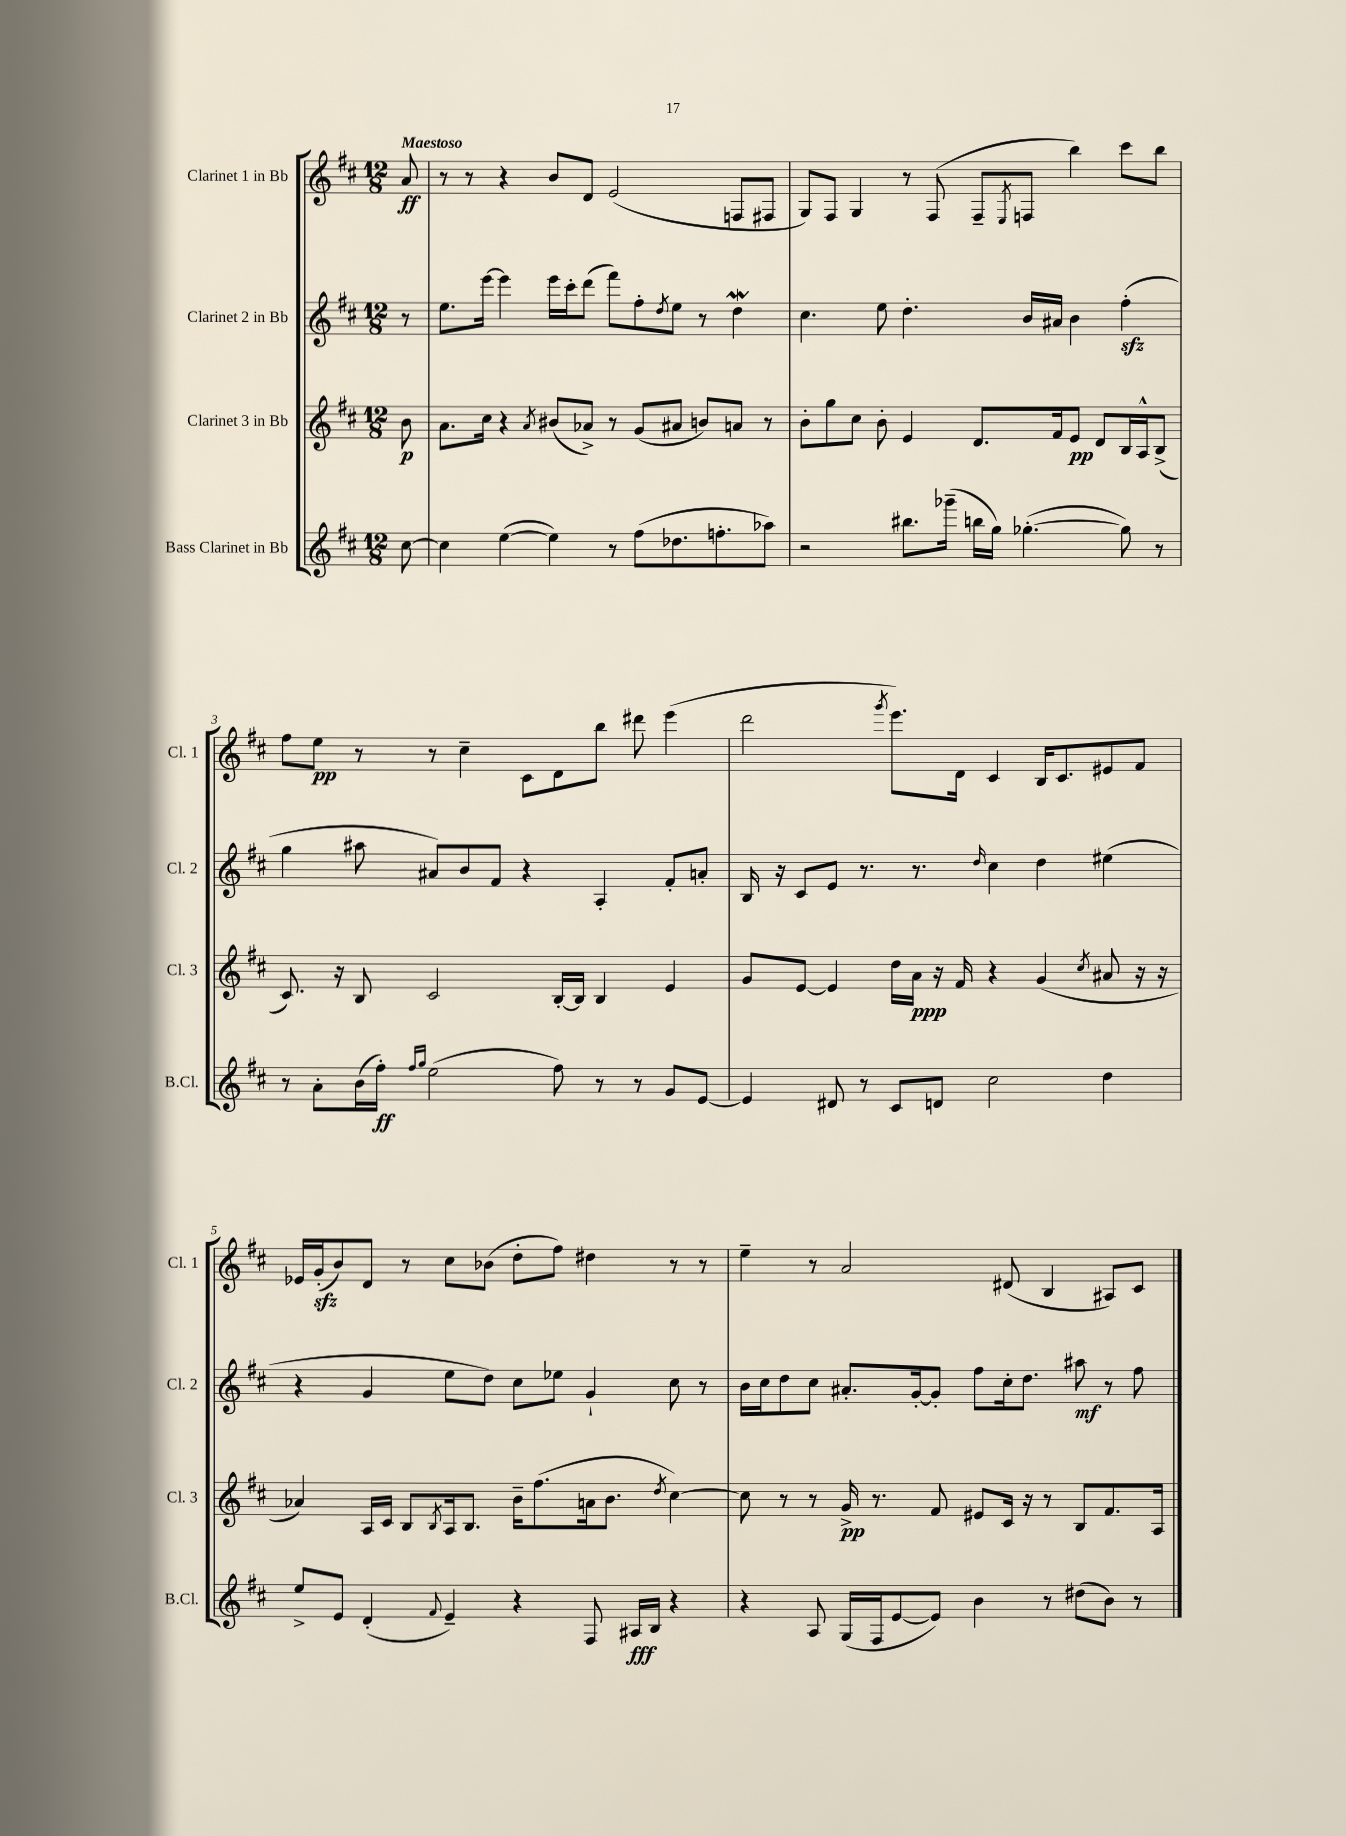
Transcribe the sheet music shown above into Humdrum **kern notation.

**kern	**dynam	**kern	**dynam	**kern	**dynam	**kern	**dynam
*part4	*part4	*part3	*part3	*part2	*part2	*part1	*part1
*staff4	*staff4	*staff3	*staff3	*staff2	*staff2	*staff1	*staff1
*I"Bass Clarinet in Bb	*	*I"Clarinet 3 in Bb	*	*I"Clarinet 2 in Bb	*	*I"Clarinet 1 in Bb	*
*I'B.Cl.	*	*I'Cl. 3	*	*I'Cl. 2	*	*I'Cl. 1	*
*clefG2	*	*clefG2	*	*clefG2	*	*clefG2	*
*k[f#c#]	*	*k[f#c#]	*	*k[f#c#]	*	*k[f#c#]	*
*M12/8	*	*M12/8	*	*M12/8	*	*M12/8	*
=	=	=	=	=	=	=	=
!	!	!	!	!	!	!LO:TX:a:B:t=Maestoso	!
[8cc#\	.	8b\	p	8r	.	8a/	ff
=1	=1	=1	=1	=1	=1	=1	=1
4cc#\]	.	8.a\L	.	8.ee\L	.	8r	.
.	.	.	.	.	.	8r	.
.	.	16cc#\Jk	.	[16eee\Jk	.	.	.
([4ee\	.	4r	.	4eee\]	.	4r	.
.	.	8qa/	.	.	.	.	.
4ee\])	.	(8b#X/L	.	16eee\LL	.	8b/L	.
.	.	.	.	16ccc#'\J	.	.	.
.	.	8a-X^/J)	.	(8ddd\J	.	8d/J	.
8r	.	8r	.	8fff#\L)	.	(2e/	.
(8ff#\L	.	(8g/L	.	8ff#'\	.	.	.
.	.	.	.	8qdd/	.	.	.
8.dd-X\	.	8a#X/J	.	8ee\J	.	.	.
.	.	8bn/L)	.	8r	.	.	.
8.ffn'\	.	.	.	.	.	.	.
.	.	8an/J	.	4ddw\	.	8Fn/L	.
8aa-X\J)	.	8r	.	.	.	8F#X/J	.
=2	=2	=2	=2	=2	=2	=2	=2
2r	.	8b'\L	.	4.cc#\	.	8G/L)	.
.	.	8gg\	.	.	.	8F#/J	.
.	.	8cc#\J	.	.	.	4G/	.
.	.	8b'\	.	8ee\	.	.	.
8.bb#X\L	.	4e/	.	4.dd'\	.	8r	.
.	.	.	.	.	.	(8F#/	.
(16ggg-X~\Jk	.	.	.	.	.	.	.
16bbn\LL	.	8.d/L	.	.	.	8F#~/L	.
16gg\JJ)	.	.	.	.	.	.	.
.	.	.	.	.	.	8qE/	.
([4.gg-X'\	.	.	.	16b/LL	.	8Fn/J	.
.	.	16f#/k	.	16a#X/JJ	.	.	.
.	.	8e/J	pp	4b\	.	4bb\)	.
.	.	8d/L	.	.	.	.	.
8gg-\])	.	16B/L	.	(4ff#zz'\	.	8ccc#\L	.
.	.	16A^^/J	.	.	.	.	.
8r	.	(8B^/J	.	.	.	8bb\J	.
!!LO:LB:g=z
=3	=3	=3	=3	=3	=3	=3	=3
8r	.	8.c#/)	.	4gg\	.	8ff#\L	.
8a'\L	.	.	.	.	.	8ee\J	pp
.	.	16r	.	.	.	.	.
(16b\L	.	8B/	.	8aa#X\	.	8r	.
16ff#'\JJ)	ff	.	.	.	.	.	.
16qqff#/LL	.	.	.	.	.	.	.
16qqgg/JJ	.	.	.	.	.	.	.
(2ee\	.	2c#/	.	8a#X/L)	.	8r	.
.	.	.	.	8b/	.	4cc#~\	.
.	.	.	.	8f#/J	.	.	.
.	.	.	.	4r	.	8c#\L	.
8ff#\)	.	[16B'/LL	.	.	.	8d\	.
.	.	16B/JJ]	.	.	.	.	.
8r	.	4B/	.	4A'/	.	8bb\J	.
8r	.	.	.	.	.	8ddd#X\	.
8g/L	.	4e/	.	8f#'/L	.	(4eee\	.
[8e/J	.	.	.	8an'/J	.	.	.
=4	=4	=4	=4	=4	=4	=4	=4
4e/]	.	8g/L	.	16B/	.	2ddd\	.
.	.	.	.	16r	.	.	.
.	.	[8e/J	.	8c#/L	.	.	.
8d#X/	.	4e/]	.	8e/J	.	.	.
8r	.	.	.	8.r	.	.	.
.	.	.	.	.	.	8qggg/	.
8c#/L	.	16dd\LL	.	.	.	8.eee\L)	.
.	.	16a\JJ	ppp	8.r	.	.	.
8dn/J	.	16r	.	.	.	.	.
.	.	16f#/	.	.	.	16d\Jk	.
.	.	.	.	16qqdd/	.	.	.
2cc#\	.	4r	.	4cc#\	.	4c#/	.
.	.	(4g/	.	4dd\	.	16B/KL	.
.	.	.	.	.	.	8.c#/	.
.	.	8qcc#/	.	.	.	.	.
4dd\	.	8a#X/	.	(4ee#X\	.	8e#X/	.
.	.	16r	.	.	.	8f#/J	.
.	.	16r	.	.	.	.	.
!!LO:LB:g=z
=5	=5	=5	=5	=5	=5	=5	=5
8ee^/L	.	4a-X/)	.	4r	.	16e-X/LL	.
.	.	.	.	.	.	(16gzz'/J	.
8e/J	.	.	.	.	.	8b/)	.
(4d'/	.	16A/LL	.	4g/	.	8d/J	.
.	.	16c#/JJ	.	.	.	.	.
.	.	8B/L	.	.	.	8r	.
8qqf#/	.	8qB/	.	.	.	.	.
4e~/)	.	16A/k	.	8ee\L	.	8cc#\L	.
.	.	8.B/J	.	.	.	.	.
.	.	.	.	8dd\J)	.	(8b-X\J	.
4r	.	16b~\KL	.	8cc#\L	.	8dd'\L	.
.	.	(8.ff#\	.	.	.	.	.
.	.	.	.	8ee-X\J	.	8ff#\J)	.
8F#/	.	16an\k	.	4g`/	.	4dd#X\	.
.	.	8.b\J	.	.	.	.	.
16A#X/LL	fff	.	.	.	.	.	.
16B/JJ	.	.	.	.	.	.	.
.	.	8qdd/	.	.	.	.	.
4r	.	[4cc#\)	.	8cc#\	.	8r	.
.	.	.	.	8r	.	8r	.
=6	=6	=6	=6	=6	=6	=6	=6
4r	.	8cc#\]	.	16b\LL	.	4ee~\	.
.	.	.	.	16cc#\J	.	.	.
.	.	8r	.	8dd\	.	.	.
8A/	.	8r	.	8cc#\J	.	8r	.
(16G/LL	.	16g^/	pp	8.a#X'/L	.	2a/	.
16F#/J	.	8.r	.	.	.	.	.
[8e/	.	.	.	.	.	.	.
.	.	.	.	[16g'/k	.	.	.
8e/J])	.	8f#/	.	8g'/J]	.	.	.
4b\	.	8e#X/L	.	8ff#\L	.	.	.
.	.	16c#/Jk	.	16cc#'\k	.	(8d#X/	.
.	.	16r	.	8.dd\J	.	.	.
8r	.	8r	.	.	.	4B/	.
(8dd#X\L	.	8B/L	.	8aa#X\	mf	.	.
8b\J)	.	8.f#/	.	8r	.	8A#X/L)	.
8r	.	.	.	8ff#\	.	8c#/J	.
.	.	16A/Jk	.	.	.	.	.
==	==	==	==	==	==	==	==
*-	*-	*-	*-	*-	*-	*-	*-
